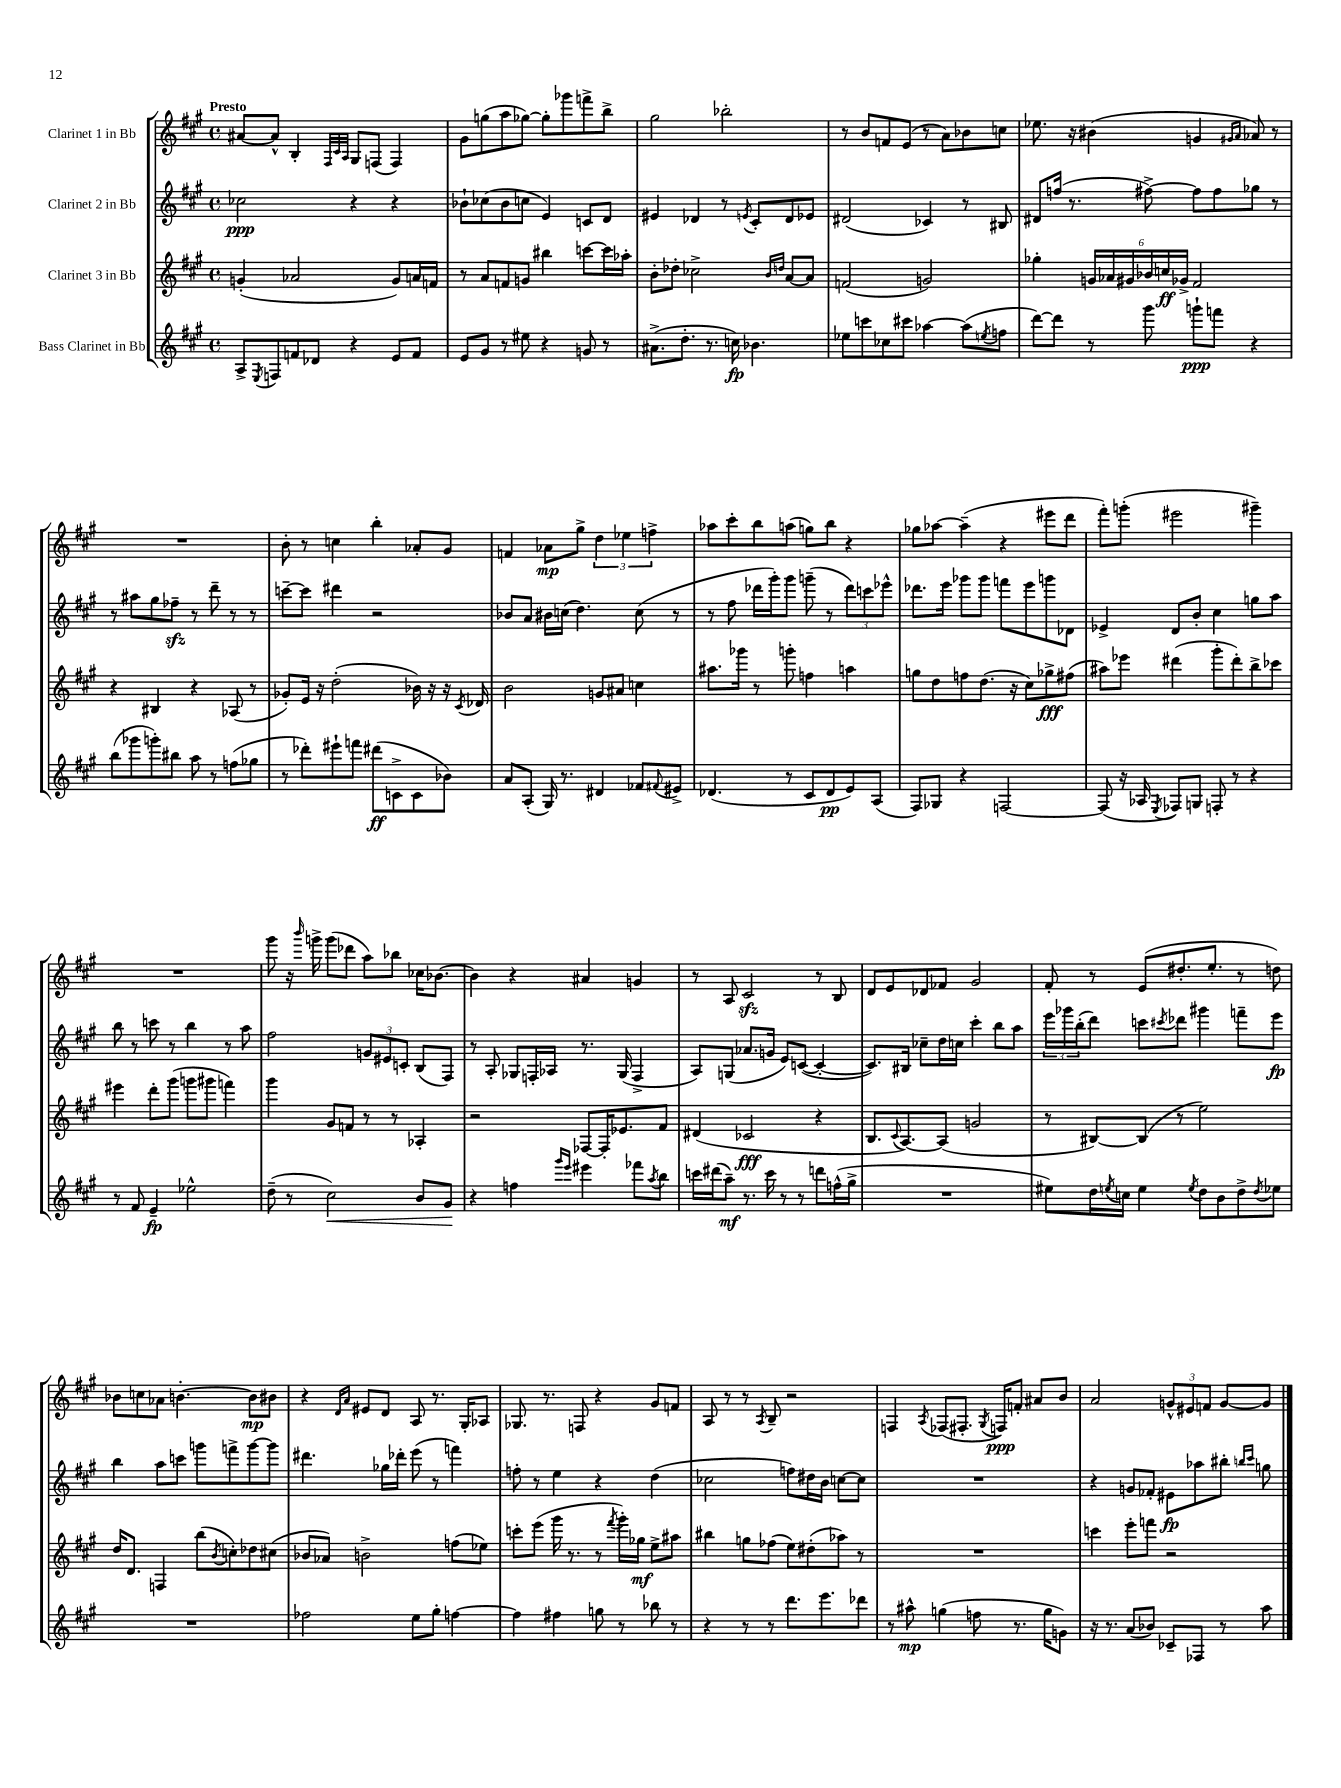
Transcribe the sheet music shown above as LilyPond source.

<<
\new StaffGroup <<
\new Staff = "s0" \with { instrumentName = "Clarinet 1 in Bb" } {
    \clef treble \key a \major \defaultTimeSignature \time 4/4 \tempo "Presto"
    ais'8~ ais'8-^ b4-. \grace { fis32 cis'32 a32 } gis8 f8( f4) |
    gis'8 g''8( a''8 ges''8~) ges''8-. ges'''8 f'''8-> b''8-> |
    gis''2 bes''2-. |
    r8 b'8 f'8 e'8( r8 a'8) bes'8 c''8 |
    ees''8. r16 bis'4( g'4 \grace { gis'16 a'16 } aes'8) r8 |
    R1 |
    b'8-. r8 c''4 b''4-. aes'8-. gis'8 |
    f'4 aes'8\mp gis''8-> \tuplet 3/2 { d''4 ees''4 f''4-> } |
    aes''8 cis'''8-. b''8 a''8( g''8) b''8 r4 |
    ges''8 aes''8~ aes''4--( r4 eis'''8 d'''8 |
    fis'''8-.) g'''8-.( eis'''2 gis'''4--) |
    R1 |
    gis'''8 r16 \grace { b'''16 } g'''16-> g'''8( des'''8 a''8) bes''8 ces''16 bes'8.~ |
    bes'4 r4 ais'4 g'4 |
    r8 a8 cis'2\sfz r8 b8 |
    d'8 e'8 des'8 fes'8 gis'2 |
    fis'8-. r8 e'8( dis''8.-. e''8.-. r8 d''8) |
    bes'8 c''8 aes'8 b'4.~-. b'8\mp bis'8 |
    r4 \grace { d'16 a'16 } eis'8 d'8 a8 r8. gis16-. aes8 |
    ges8. r8. f8 r4 gis'8 f'8 |
    a8 r8 r8 \acciaccatura { a8 } b8-- r2 |
    f4 \acciaccatura { a8 } fes8( fis8.-. \acciaccatura { gis8 } f16\ppp) f'8-. ais'8 b'8 |
    a'2 \tuplet 3/2 { g'8-^ eis'8 f'8 } g'8~ g'8 \bar "|." |
}
\new Staff = "s1" \with { instrumentName = "Clarinet 2 in Bb" } {
    \clef treble \key a \major \defaultTimeSignature \time 4/4
    ces''2\ppp r4 r4 |
    bes'8-! ces''8( bes'8 c''8 e'4) c'8 d'8 |
    eis'4 des'4 r8 \acciaccatura { e'8 } cis'8-. des'8 ees'8 |
    dis'2( ces'4) r8 bis8 |
    dis'8 f''16( r8. fis''8~->) fis''8 fis''8 ges''8 r8 |
    r8 ais''8 gis''8 fes''8--\sfz r8 d'''8-- r8 r8 |
    c'''8~-- c'''8 dis'''4 r2 |
    bes'8 a'8 bis'16 c''16( d''4.) c''8( r8 |
    r8 fis''8 des'''16 gis'''16-.) gis'''8 g'''8--( r8 \tuplet 3/2 { des'''8) c'''8 ees'''8-^ } |
    des'''8. e'''16 ges'''8 ges'''8 f'''8 e'''8 g'''8 des'8 |
    ees'4-> d'8 b'8-. cis''4 g''8 a''8 |
    b''8 r8 c'''8 r8 b''4 r8 a''8 |
    fis''2 \tuplet 3/2 { g'8 eis'8 c'8-. } b8( fis8) |
    r8 a8-. ges8 f16-. aes16 r8. ges16( f4-> |
    a8) g8( aes'8. g'16 e'8) c'8~( c'4~-. |
    c'8.) bis16 ces''8-- d''16 c''16 cis'''4-. b''8 a''8 |
    \tuplet 3/2 { e'''16 ges'''16 b''16-.( } d'''8) c'''8 \acciaccatura { cis'''8 } des'''8 gis'''4 f'''8-- e'''8\fp |
    b''4 a''8 c'''8 g'''8 f'''8-> g'''8~ g'''8 |
    dis'''4. ges''16 des'''16-. e'''8( r8 f'''4) |
    f''8-. r8 e''4 r4 d''4( |
    ces''2 f''8) dis''16 b'16 c''8~ c''8 |
    R1 |
    r4 g'8 fes'8-. eis'8\fp aes''8 bis''8-. \grace { b''16 cis'''16 } g''8 \bar "|." |
}
\new Staff = "s2" \with { instrumentName = "Clarinet 3 in Bb" } {
    \clef treble \key a \major \defaultTimeSignature \time 4/4
    g'4-.( aes'2 g'8) a'16 f'16 |
    r8 a'8 f'8 g'8 bis''4 c'''8~ c'''16 aes''16-. |
    b'8-. des''8-. ces''2-> \grace { b'16 d''16 } a'8~ a'8 |
    f'2( g'2) |
    ges''4-. \tuplet 6/4 { g'16 aes'16 gis'16 bes'16 c''16\ff ges'16-> } fis'2 |
    r4 bis4 r4 aes8( r8 |
    ges'8-.) e'16 r16 d''2-.( bes'16) r16 r16 \acciaccatura { cis'8 } des'16 |
    b'2 g'8 ais'8 c''4 |
    ais''8. ges'''16 r8 g'''8-. f''4 a''4 |
    g''8 d''8 f''8 d''8.( r16 cis''8) ges''8->\fff fis''8( |
    ais''8) ees'''8 dis'''4( gis'''8-. dis'''8-.) b''8-> ces'''8 |
    eis'''4 d'''8-. gis'''8( g'''8 gis'''8 f'''4) |
    gis'''4 gis'8 f'8 r8 r8 aes4-. |
    r2 fes8~ fes16-. ees'8. fis'8 |
    dis'4( ces'2\fff r4 |
    b8. \appoggiatura { cis'8 } a8.~) a8( g'2 |
    r8 bis8~) bis8( r8 e''2) |
    d''16 d'8. f4 b''8( \acciaccatura { b'8 } c''8-.) des''8 cis''8( |
    bes'8 aes'8) b'2-> f''8( ees''8) |
    c'''8-. e'''8( gis'''16 r8. r8 \acciaccatura { fis'''8 } gis'''16-.) ges''16\mf e''8-> ais''8 |
    bis''4 g''8 fes''8( e''8) dis''8-.( aes''8) r8 |
    R1 |
    c'''4 e'''8-. f'''8 r2 \bar "|." |
}
\new Staff = "s3" \with { instrumentName = "Bass Clarinet in Bb" } {
    \clef treble \key a \major \defaultTimeSignature \time 4/4
    a8-> \acciaccatura { e8 } f8 f'8 des'8 r4 e'8 f'8 |
    e'8 gis'8 r8 eis''8 r4 g'8 r8 |
    ais'8.->( d''8.-. r8. c''16\fp) bes'4. |
    ees''8 c'''8 ces''8 cis'''8 aes''4~ aes''8( \acciaccatura { e''8 } f''8 |
    d'''8~) d'''8 r8 gis'''8 g'''8-!\ppp f'''8 r4 |
    b''8( ges'''8 g'''8-.) bis''8 a''8 r8 f''8( ges''8 |
    r8 des'''8-.) eis'''8-! f'''8 dis'''8\ff( c'8-> c'8 bes'8) |
    a'8 a8-.( gis16) r8. dis'4 fes'8 \appoggiatura { fis'8 } eis'8-> |
    des'4.( r8 cis'8 des'8\pp e'8) a8( |
    fis8) ges8 r4 f2~ |
    f8( r16 aes16 \acciaccatura { e8 } fes8) g8 f8-. r8 r4 |
    r8 fis'8 e'4--\fp ees''2-^ |
    d''8--( r8 cis''2\<) b'8 gis'8\! |
    r4 f''4 \grace { gis'''16 e'''16 } eis'''4 fes'''8 \acciaccatura { a''8 } b''8 |
    c'''16 dis'''16( a''8--\mf) r8. c'''16 r8 r8 d'''8 f''16-^( gis''16-> |
    R1 |
    eis''8) d''16 \acciaccatura { e''8 } c''16 e''4 \acciaccatura { e''8 } d''8 b'8 d''8-> \acciaccatura { d''8 } ees''8 |
    R1 |
    fes''2 e''8 gis''8-. f''4~ |
    f''4 fis''4 g''8 r8 bes''8 r8 |
    r4 r8 r8 d'''8. e'''8. des'''8 |
    r8 ais''8-^\mp g''4( f''8 r8. g''16 g'8) |
    r16 r8. a'8( bes'8) ces'8-- fes8 r8 a''8 \bar "|." |
}
>>
>>
\layout { \context { \Score \remove "Bar_number_engraver" } }
